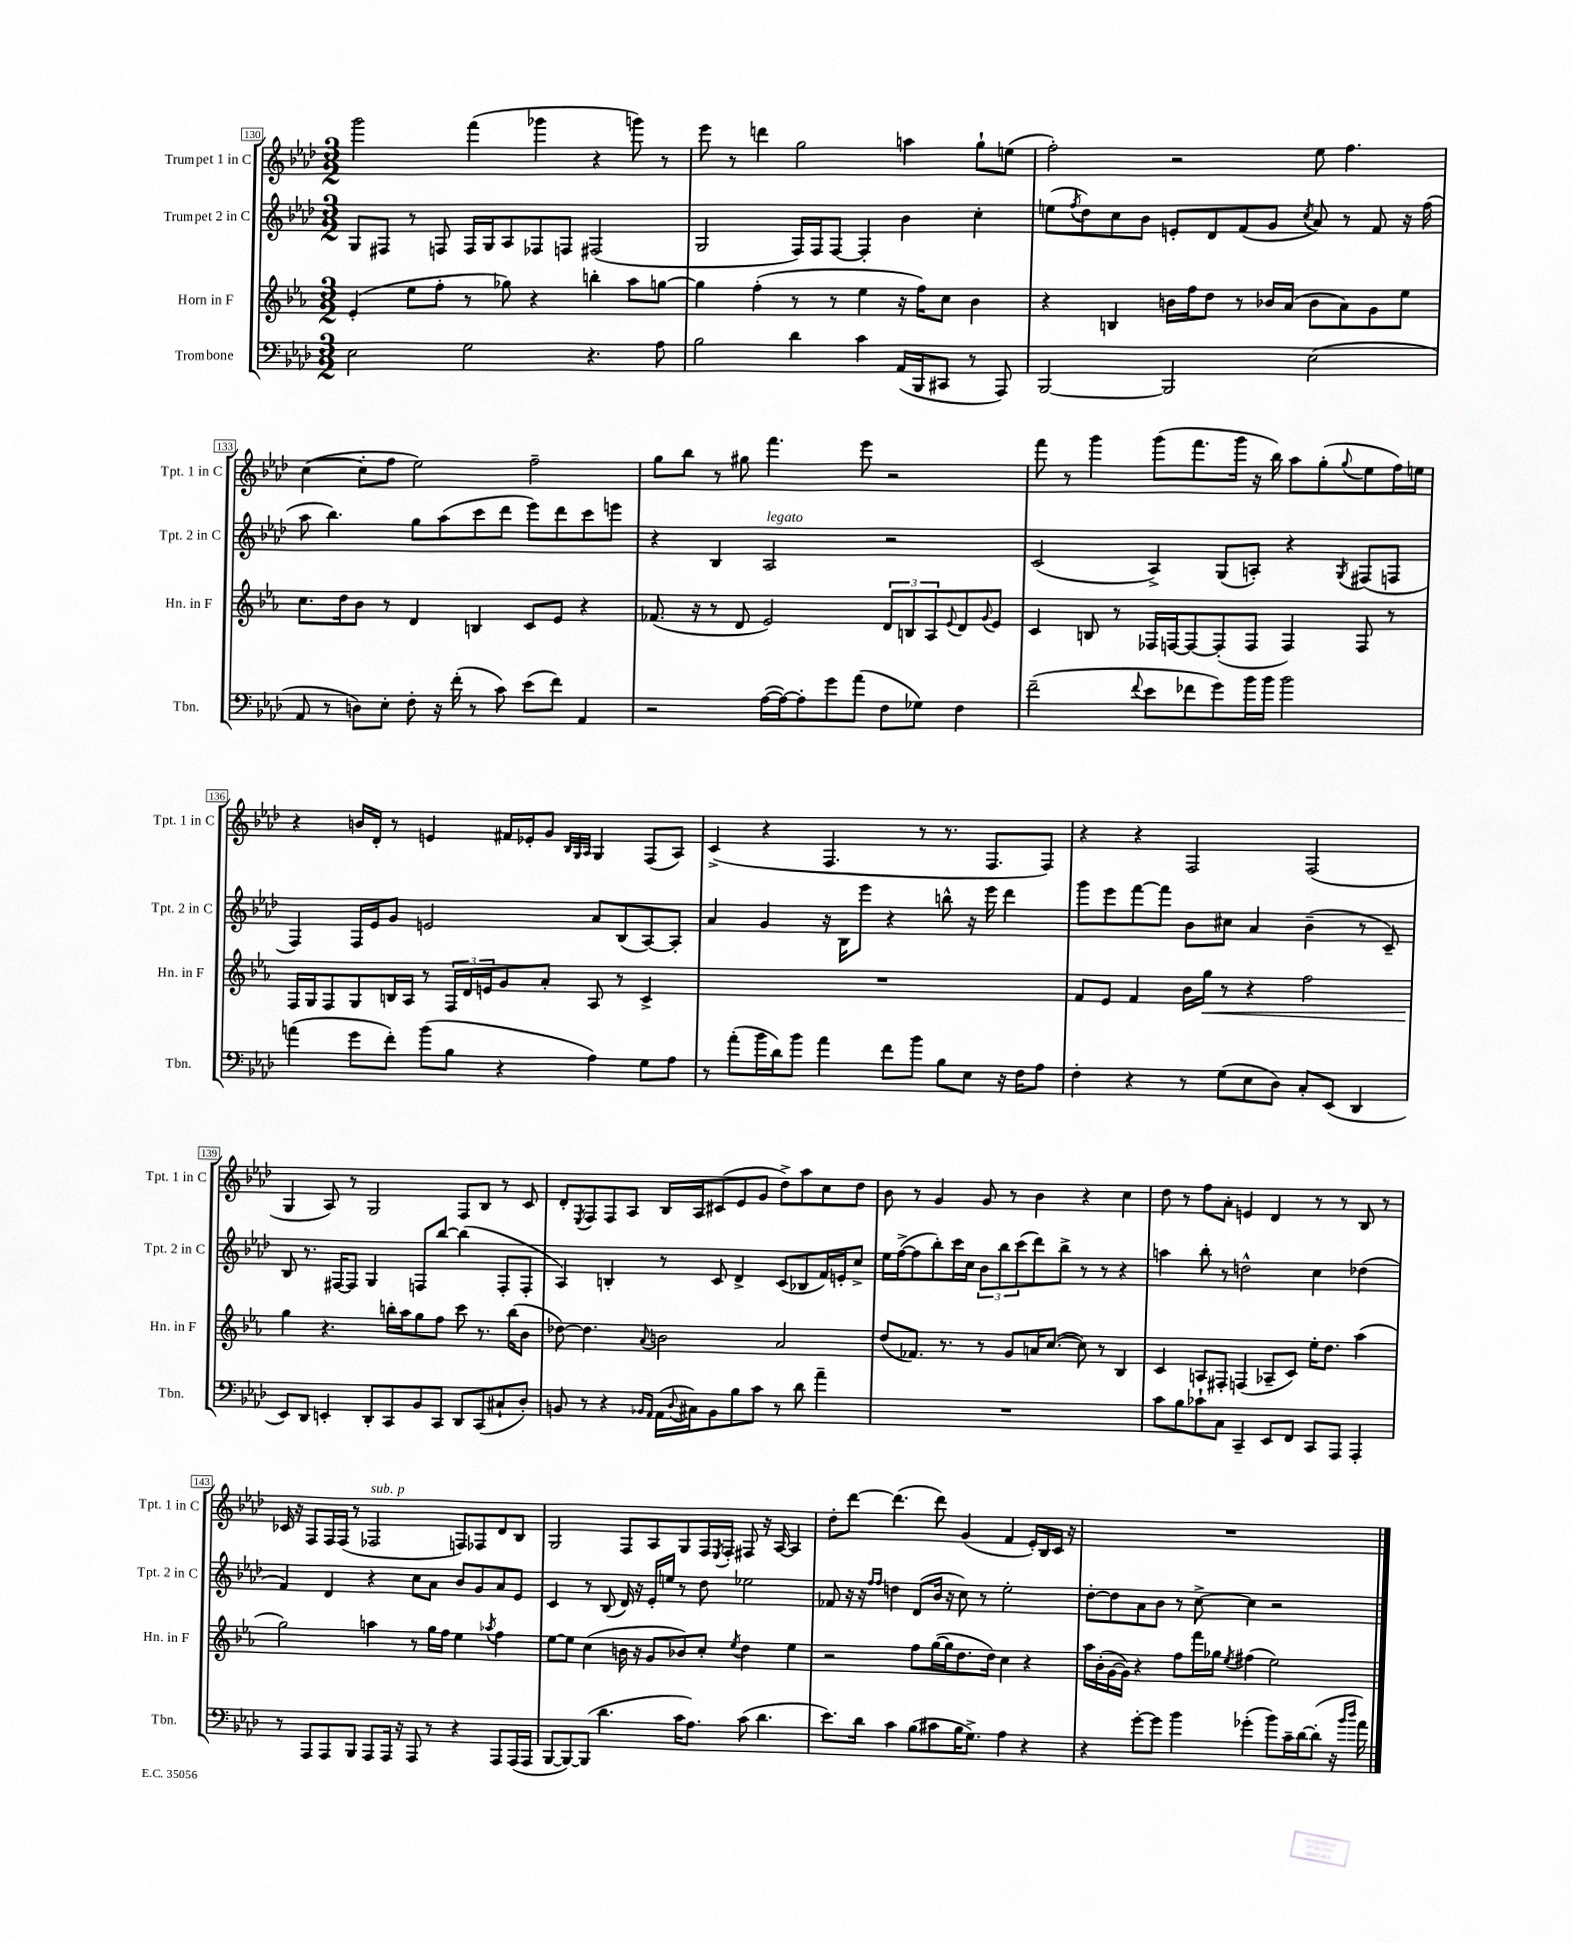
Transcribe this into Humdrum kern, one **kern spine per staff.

**kern	**kern	**kern	**kern
*staff4	*staff3	*staff2	*staff1
*clefF4	*clefG2	*clefG2	*clefG2
*k[b-e-a-d-]	*k[b-e-a-]	*k[b-e-a-d-]	*k[b-e-a-d-]
*M3/2	*M3/2	*M3/2	*M3/2
2E-\	(4e-'/	8G/L	2ggg\
.	.	8F#/J	.
.	8ee-\L	8r	.
.	8ff'\J	8F/	.
2G\	8r	16F/LL	(4fff\
.	.	16G/J	.
.	8gg-\)	8A-/	.
.	4r	8F-/	4ggg-\
.	.	8F/J	.
4.r	4bb'\	(2F#/	4r
.	8aa-\L	.	8ggg\)
8A-\	[8gg\J	.	8r
=	=	=	=
2B-\	4gg\]	2G/	8eee-\
.	.	.	8r
.	(4ff'\	.	4ddd\
4d-\	8r	16F/LL)	2gg\
.	.	16F/J	.
.	8r	[8F/J	.
4c\	4ee-\	4F'/]	.
(16AA-/LL	16r	4b-\	4aa\
16BBB-/J	16ff\LK)	.	.
8CC#/J	8cc\J	.	.
8r	4b-\	4cc'\	8gg`\L
8AAA-/)	.	.	(8ee\J
=	=	=	=
[2BBB-/	4r	(8ee\L	2ff'\)
.	.	8qff/	.
.	.	8dd-\)	.
.	4B/	8cc\	.
.	.	8b-\J	.
2BBB-/]	16b\LL	8e'/L	2r
.	16ff\J	.	.
.	8dd\J	8d-/	.
.	8r	(8f/	.
.	16b-/LL	8g/J	.
.	(16a-/JJ	.	.
.	.	8qcc/	.
(2E-\	8b-\L	8a-/)	8ee-\
.	8a-\)	8r	4.ff\
.	8g\	8f/	.
.	8ee-\J	16r	.
.	.	(16ff\	.
=	=	=	=
8AA-/	8.cc\L	8aa-\	([4cc\
8r	.	4.bb-\)	.
.	16dd\k	.	.
8D\L)	8b-\J	.	8cc'\]L
8E-'\J	8r	.	8ff\J
8F'\	4d/	8gg\L	2ee-\)
16r	.	(8aa-\	.
(16f'\	.	.	.
8r	4B/	8ccc\	.
8c\)	.	8ddd-\J	.
(8e-\L	8c/L	8eee-\L)	2ff~\
8f\J)	8e-/J	8ddd-\	.
4AA-/	4r	8ccc\	.
.	.	8eee\J	.
=	=	=	=
2r	(8.f-/	4r	8gg\L
.	.	.	8bb-\J
.	16r	.	.
.	8r	4B-/	8r
.	8d/	.	8gg#\
([16A-\LL	2e-/)	2A-/	4.fff\
16A-\_J)	.	.	.
8A-'\]	.	.	.
8g\	.	.	.
(8a-\J	.	.	8eee-\
8F\L	12d/L	2r	2r
.	12B/	.	.
8G-\J)	.	.	.
.	12A-/	.	.
.	8qqe-/	.	.
4F\	8d/	.	.
.	8qqg/	.	.
.	8e-/J	.	.
=	=	=	=
(2f~\	4c/	(2c/	8fff\
.	.	.	8r
.	8B/	.	4ggg\
.	8r	.	.
8qqf/	.	.	.
8e-\L	16F-/LL	4A-^/)	(8ggg\L
.	[16F/J	.	.
8f-\	8F/_	.	8.fff\
8g\)	(8F'/]	(8G/L	.
.	.	.	16ggg\Jk
16b-\L	8F/J	8A'/J)	16r
16b-\JJ	.	.	16bb-\)
2b-\	4F/)	4r	8aa-\L
.	.	.	(8gg'\
.	.	8qG/	8qqgg/
.	8F/	(8F#/L	8ee-\
.	8r	8F/J	16ff\L)
.	.	.	16ee\JJ
=	=	=	=
(4a\	16F/LL	4F/)	4r
.	16G/J	.	.
.	8F/	.	.
8g\L	8G/	16F/LL	16b/LL
.	.	16e-/J	16d-'/JJ
8f'\J)	16B/L	8g/J	8r
.	16A-/JJ	.	.
(8b-\L	8r	2e/	4e/
8B-\J	24F/LL	.	.
.	24d/	.	.
.	24e/J	.	.
4r	8g/	.	16f#/LL
.	.	.	16e-'/J
.	8a-'/J	.	8g/J
.	.	.	32qqB-/LLL
.	.	.	32qqG/
.	.	.	32qqA-/JJJ
4A-\)	8A-/	8a-/L	4G/
.	8r	(8B-/	.
8G\L	4c^/	[8A-/)	(8F/L
8A-\J	.	8A-'/]J	8A-/J)
=	=	=	=
8r	1.r	4a-/	(4c^/
(8a-'\L	.	.	.
16b-\L	.	4g/	4r
16d-\J)	.	.	.
8b-\J	.	.	.
4a-\	.	16r	4.F/
.	.	16B-\LK	.
.	.	8eee-\J	.
8f\L	.	4r	.
8b-\J	.	.	8r
8B-\L	.	8bb^^\	8.r
8E-\J	.	16r	.
.	.	16eee-\	8.F/L
16r	.	4ddd-\	.
16F\LK	.	.	.
8A-\J	.	.	8F/J)
=	=	=	=
4F'\	8f/L	8ggg\L	4r
.	8e-/J	8eee-\	.
4r	4f/	[8fff\	4r
.	.	8fff\]J	.
8r	16b-\LL	8b-\L	2F/
.	16gg\JJ	.	.
(8G\L	8r	8cc#\J	.
8E-\	4r	4a-/	.
8D-\J)	.	.	.
8C'/L	2ff\	(4b-~\	(2F/
(8EE-/J	.	.	.
4DD-/	.	8r	.
.	.	8c~/)	.
=	=	=	=
8EE-/L)	4gg\	8B-/	4G/
8DD-/J	.	8.r	.
4EE'/	4.r	.	8A-/)
.	.	[16F#/LK	.
.	.	8F#/]J	8r
8DD-'/L	.	4G/	2G/
8CC/	16bb'\LL	.	.
.	16aa-\J	.	.
8BB-/	8gg\	8F/L	.
8CC/J	8ff\J	[8bb-/J	.
8DD-/L	8ccc\	(4bb-\]	8F/L
(8CC/	8.r	.	8B-/J
8C#`/	.	8F'/L	8r
.	(16bb\LK	.	.
8D-'/J)	8b-\J	8F'/J	8c/
=	=	=	=
8BB/	[8dd-\)	4A-/)	8d-'/L
.	.	.	8qE-/
8r	4.dd-\]	.	8F/
4r	.	4B'/	8F/
.	.	.	8A-/J
16qqBB-/LL	.	.	.
16qqAA-/JJ	8qqa-/	.	.
(16AA-\LL	2b\	8r	16B-/LL
8qqD-/	.	.	.
16C#\J)	.	.	16A-/J
8BB-\	.	8c/	(8c#/
8B-\	.	4d-^/	8e-/
8c\J	.	.	8g/J
8r	2a-/	(8c/L	8dd-^\L)
8d-\	.	8B-/	8aa-\
4a-~\	.	16f/L)	8cc\
.	.	16e'/J	.
.	.	8cc^/J	8dd-\J
=	=	=	=
1.r	(8dd/L	16ee-\LL	8b-\
.	.	([16ff^\J	.
.	8.f-/J)	8ff\]	8r
.	.	8bb-'\)	4g/
.	8.r	.	.
.	.	16ccc\L	.
.	.	16cc\JJ	.
.	8r	12b-\L	8g/
.	.	12bb-\	.
.	8g/L	.	8r
.	.	(12ccc\	.
.	16a/K	8ddd-\)	4b-\
.	([8.cc/J	.	.
.	.	8bb-^\J	.
.	8cc\])	8r	4r
.	8r	8r	.
.	4B-/	4r	4cc\
=	=	=	=
8c\L	4c/	4aa\	8dd-\
8B-\	.	.	8r
8c-`\	8A/L	8bb-'\	8ff\L
8C\J	8F#'/J	8r	8a-'\J
4CC~/	(4F/	2dd^^\	4e/
8EE-/L	8A-~/L	.	4d-/
8FF/J	8c/J)	.	.
8CC/L	16ee-'\LK	4cc\	8r
.	8.dd\J	.	.
8AAA-/J	.	.	8r
4AAA-'/	(4aa-\	(4dd-\	8B-/
.	.	.	8r
=	=	=	=
8r	2gg\)	4f/)	16c-/
.	.	.	16r
8AAA-/L	.	.	8F/L
8AAA-/	.	4d-/	16F/L
.	.	.	(16F/JJ
8BBB-/J	.	.	8r
8AAA-/L	4aa\	4r	2F-/
16AAA-/Jk	.	.	.
16r	.	.	.
8AAA-/	8r	8cc\L	.
8r	16gg\LL	8a-\J	.
.	16ff\JJ	.	.
4r	4ee-\	8b-/L	8F/L)
.	.	8g/	8F-/
.	8qaa-/	.	.
8AAA-/L	4ff\	8a-/	8d-/
(16AAA-/L	.	8e-/J	8B-/J
16AAA-/JJ	.	.	.
=	=	=	=
[8BBB-/L	[8ee-\L	4c/	2G/
8BBB-/_)	8ee-\]J	.	.
(8BBB-/]J	(4cc\	8r	.
4.d-\	.	(8B-/	.
.	16b\	16d-/)	8F/L
.	16r	16r	.
.	8g/L	16e-'/LL	8A-/
.	.	16ee/JJ	.
16c\LK	8b-/)	8r	8G/
8.A-\J)	.	.	.
.	8cc'/J	8dd-\	16F/L
.	.	.	8qE-/
.	.	.	16F'/JJ
.	8qee-/	.	.
(8c\	4dd\	2ee-\	8F#/
4.d-\	.	.	16r
.	.	.	[16A-/
.	4ee-\	.	4A-/]
=	=	=	=
8.e-\L)	2r	8f-/	8dd-'\L
.	.	16r	[8ddd-\J
16d-\Jk	.	16r	.
.	.	16qqff/LL	.
.	.	16qqff/JJ	.
4c\	.	4dd\	(4.ddd-\]
(8B-\L	8ff\L	(8d-/L	.
8c#\	([16gg\L	16b-/Jk	8ddd-\)
.	16gg\]J	16r	.
16B-\K	8.dd\	8cc\)	(4g/
8.G^\J)	.	.	.
.	.	8r	.
.	16dd\Jk)	.	.
4A-\	4cc\	2ee-'\	4f/
4r	4r	.	16e-'/LL)
.	.	.	16B-/
.	.	.	16c/JJ
.	.	.	16r
=	=	=	=
4r	16aa-\LL	[8dd-'\L	1.r
.	(16b-'\	.	.
.	[16g\	8dd-\]	.
.	16g\]JJ)	.	.
[8g'\L	4r	8a-\	.
8g\]J	.	8b-\J	.
4b-\	8ff\L	8r	.
.	16fff\L	[8cc^\	.
.	16gg-\JJ	.	.
.	8qee-/	.	.
(4g-'\	(4ff#\	4cc\]	.
8b-\L)	2ee-\)	2r	.
16c~\L	.	.	.
[16d-\J	.	.	.
(8d-'\]J	.	.	.
16r	.	.	.
16qqb-/LL	.	.	.
16qqdd-/JJ	.	.	.
16a-\)	.	.	.
==	==	==	==
*-	*-	*-	*-
